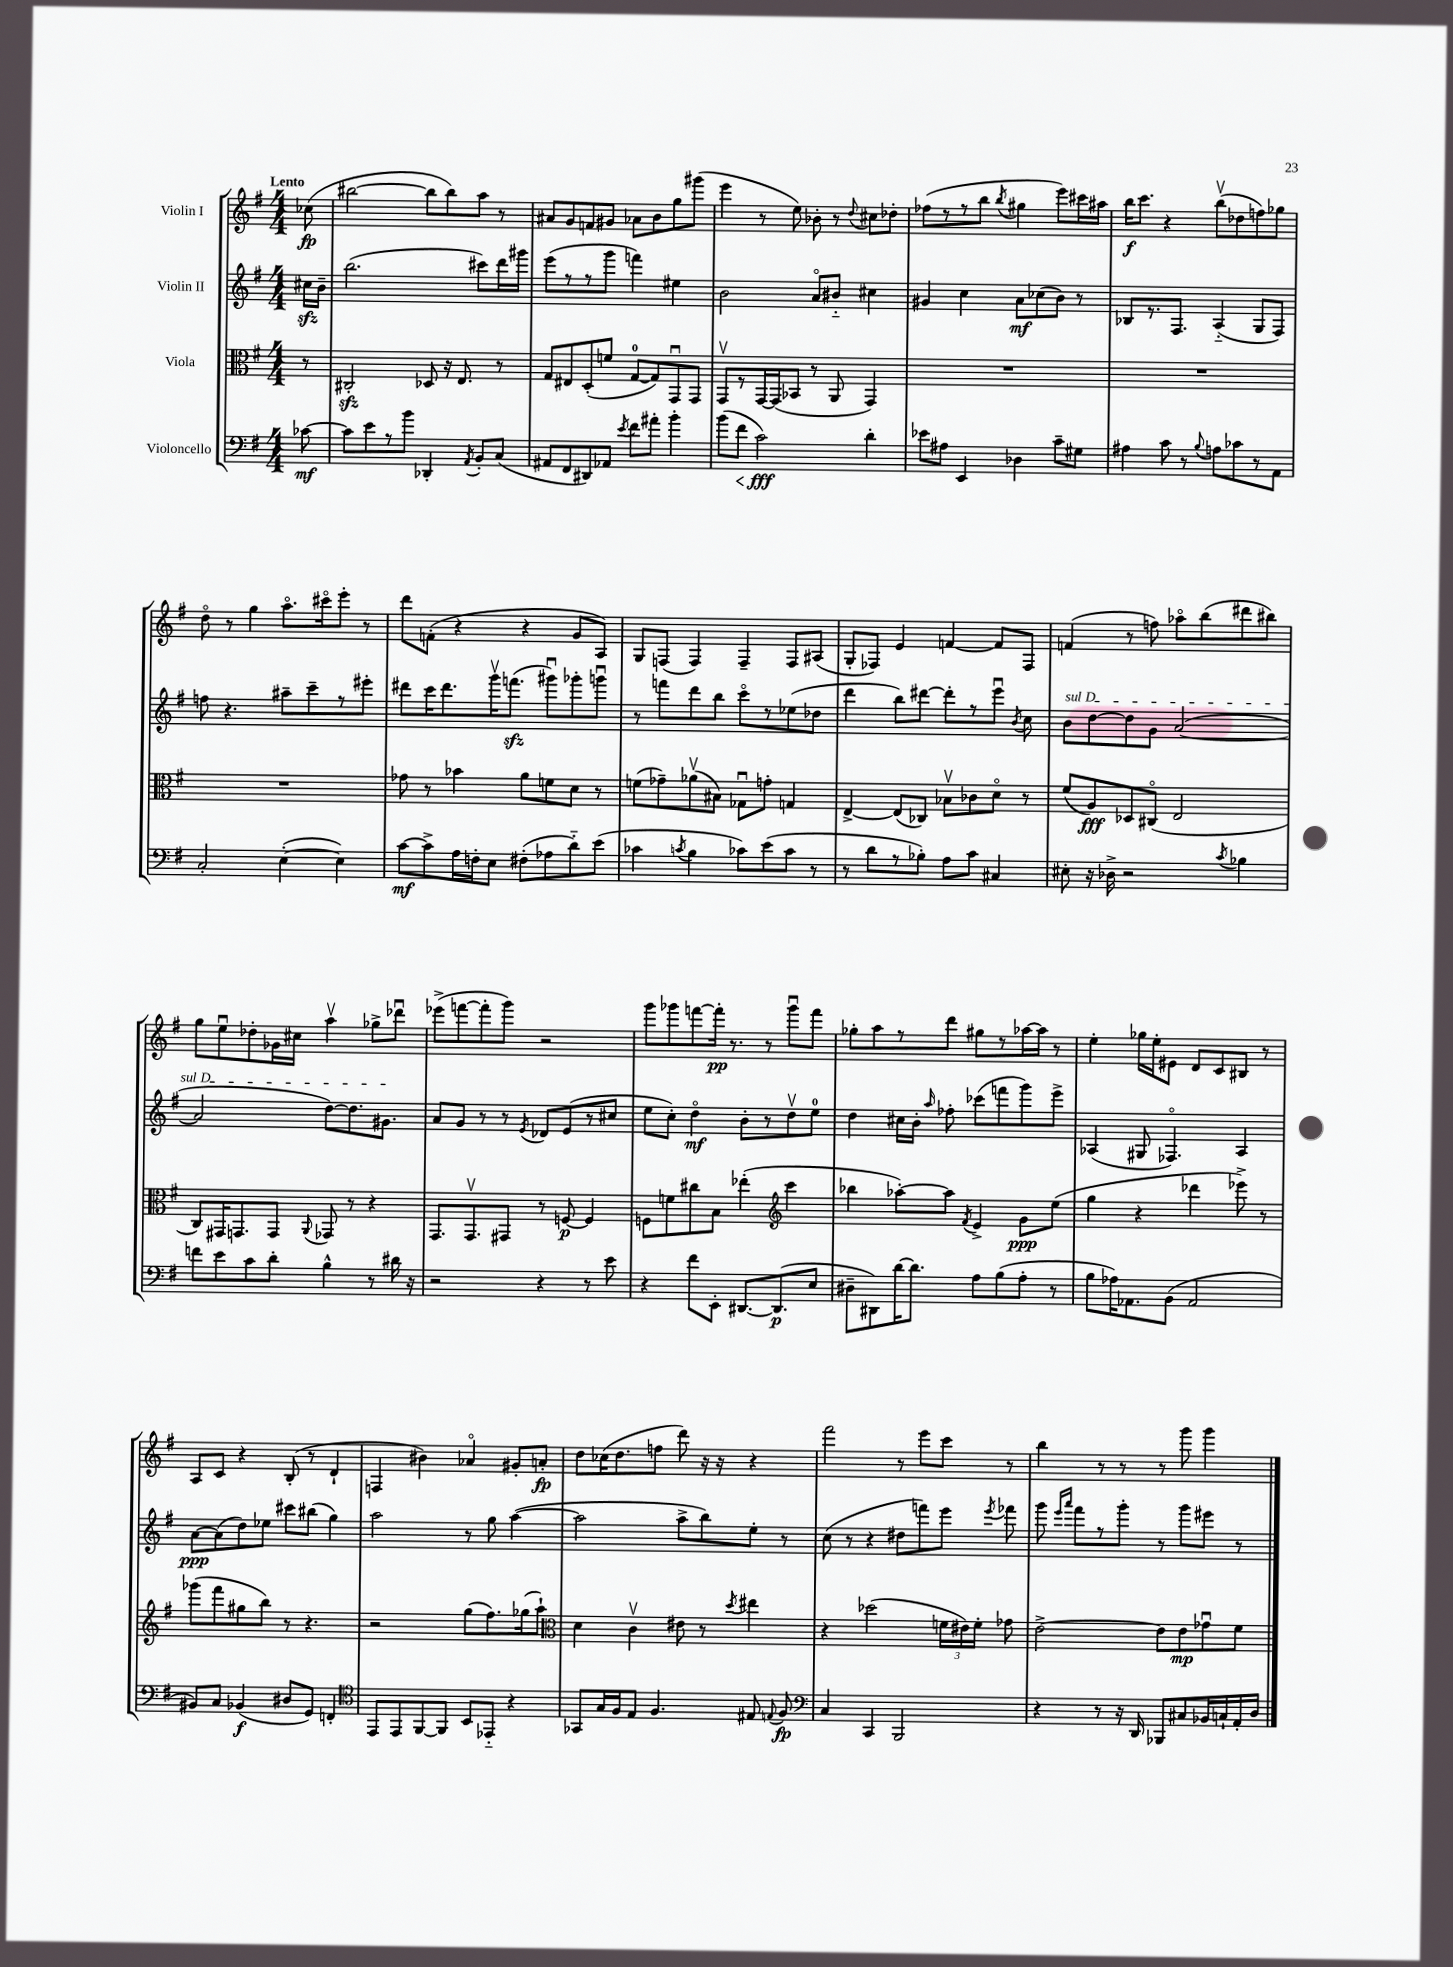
<<
\new StaffGroup <<
\new Staff = "s0" \with { instrumentName = "Violin I" } {
    \clef treble \key g \major \numericTimeSignature \time 4/4 \partial 8 \tempo "Lento"
    \autoBeamOff ces''8\fp( |
    bis''2~ bis''8[ bis''8) a''8] r8 |
    ais'8[ g'8 f'8 gis'8] aes'8[ b'8 g''8 gis'''8]( |
    e'''4 r8 e''8) bes'8-. r8 \appoggiatura { d''8 } cis''8[ des''8]-. |
    fes''8[( r8 r8 b''8] \acciaccatura { b''8 } gis''4 e'''8[) cis'''16 ais''16] |
    b''16[\f c'''8.] r4 b''8[\upbow( des''8 f''8) ges''8] |
    d''8\flageolet r8 g''4 a''8.[\flageolet cis'''16\flageolet e'''8]-. r8 |
    d'''8[ f'8]-.( r4 r4 g'8[ a8]) |
    g8[ f8]( f4) f4-- f8[ ais8]( |
    g8[-. fes8]) e'4 f'4~ f'8[ fes8] |
    f'4( r8 f''8) aes''8[\flageolet b''8( dis'''8 bis''8]) |
    g''8[ e''8\downbow des''8-. ges'16 cis''16] a''4\upbow ges''8[-> des'''8]\downbow |
    ees'''8[->( f'''8~ f'''8-. g'''8]) r2 |
    g'''8[ ges'''8 f'''8~ f'''16]-.\pp r8. r8 ges'''8[\downbow f'''8] |
    ges''8[-. a''8 r8 d'''8] gis''8[ r8 aes''16~ aes''16] r8 |
    e''4-. ges''16[ e''16-. eis'8] d'8[ c'8 bis8] r8 |
    a8[ c'8] r4 b8-.( r8 d'4-! |
    f4 bis'4) aes'4\flageolet gis'8[-. a'8]-.\fp |
    d''8[ ces''16( d''8. f''8] d'''8) r16 r16 r4 |
    fis'''2 r8 e'''8[ c'''8] r8 |
    b''4 r8 r8 r8 g'''8 g'''4 \bar "|." |
}
\new Staff = "s1" \with { instrumentName = "Violin II" } {
    \clef treble \key g \major \numericTimeSignature \time 4/4 \partial 8
    \autoBeamOff cis''16[\sfz b'16]-- |
    b''2.( cis'''8[) d'''16 gis'''16] |
    e'''8[( r8 r8 g'''8] f'''4) eis''4 |
    b'2 a'8[\flageolet bis'8]-_ cis''4 |
    gis'4 c''4 a'8[\mf ces''8( b'8]) r8 |
    bes8[ r8. fis8.] a4-_( g8[ fis8]) |
    f''8 r4. ais''8[-- c'''8-- r8 eis'''8]-. |
    dis'''8[ c'''16 dis'''8. g'''16\upbow f'''8.]\sfz( gis'''8[\downbow) ges'''8-. g'''8]\downbow |
    r8 f'''8[ d'''8 b''8] c'''8[\flageolet r8 ees''8( des''8] |
    d'''4 b''8[) dis'''8]~ dis'''8[-. r8 e'''8]\downbow \acciaccatura { b'8 } c''8 |
    \once \override TextSpanner.bound-details.left.text = \markup { \italic "sul D" } b'8[\startTextSpan d''8~ d''8 g'8] a'2~( |
    a'2 d''8[~) d''8. gis'8.]\stopTextSpan |
    a'8[ g'8] r8 r8 \acciaccatura { e'8 } des'8[ e'8( r8 cis''8] |
    e''8[ c''8]-.) d''4\flageolet\mf b'8[-. r8 d''8\upbow e''8]-0 |
    d''4 cis''16[ b'16]-. \grace { a''16 } fes''8-. ces'''8[( f'''8 g'''8) e'''8]-> |
    aes4( gis8 fes4.\flageolet) aes4 |
    a'8[~\ppp a'8( d''8) ees''8] cis'''8[ bis''8]( g''4) |
    a''2 r8 g''8 a''4~( |
    a''2 a''8[-> b''8) e''8]-. r8 |
    c''8( r8 r4 dis''8[ f'''8) e'''8] \acciaccatura { e'''8 } fes'''8 |
    g'''8 \grace { e'''16[ a'''16] } fis'''8[ r8 g'''8]-. r8 g'''8[ eis'''8] r8 \bar "|." |
}
\new Staff = "s2" \with { instrumentName = "Viola" } {
    \clef alto \key g \major \numericTimeSignature \time 4/4 \partial 8
    \autoBeamOff r8 |
    cis2-.\sfz des8 r16 e8. r8 |
    g8[ eis8 d8-.( f'8] g8[-0~ g8) g,8\downbow g,8] |
    g,8[\upbow r8 g,16~ g,16( bes,8] r8 a,8 g,4) |
    R1 |
    R1 |
    R1 |
    ges'8 r8 bes'4 a'8[ f'8 d'8] r8 |
    f'8[( ges'8--) aes'8\upbow( bis8]) ges8[\downbow g'8]-. g4 |
    e4~-> e8[( ces8]) bes8[\upbow ces'8 d'8]\flageolet r8 |
    fis'8[( a8\fff) des8 cis8]\flageolet( e2 |
    c8[) gis,16 g,8. g,8] \appoggiatura { a,8 } ges,8 r8 r4 |
    g,8.[ g,8.\upbow gis,8] r8 f8~\p f4 |
    f8[ f'8 cis''8 b8] ees''4-.( \clef treble c'''4 |
    bes''4 aes''8[~-.) aes''8] \acciaccatura { fis'8 } e'4-> g'8[\ppp e''8]( |
    g''4 r4 des'''4 ees'''8->) r8 |
    ges'''8[( fis'''8 gis''8 b''8]) r8 r4. |
    r2 g''8[( fis''8.) ges''16( a''8]-!) |
    \clef alto d'4 c'4\upbow eis'8 r8 \acciaccatura { d''8 } eis''4 |
    r4 des''2( \tuplet 3/2 { f'16[ eis'16) f'16]-. } ges'8 |
    e'2~-> e'8[ e'8\mp ges'8\downbow fis'8] \bar "|." |
}
\new Staff = "s3" \with { instrumentName = "Violoncello" } {
    \clef bass \key g \major \numericTimeSignature \time 4/4 \partial 8
    \autoBeamOff ces'8~\mf |
    ces'8[ e'8 r8 b'8] des,4-. \acciaccatura { a,8 } b,8[-. c8]( |
    ais,8[ fis,8 dis,8) aes,8] \acciaccatura { e'8 } fis'8[ ais'8]-. b'4-. |
    b'8[( fis'8]\< c'2\fff\!) d'4-. |
    ees'8[ ais8] e,4 des4 c'8[-- gis8] |
    ais4 c'8 r8 \appoggiatura { b8 } a8[ ces'8 r8 a,8] |
    c2-. e4~-.( e4) |
    c'8[~\mf c'8-> a16 f16-. e8] fis8[-.( aes8 d'8-_) e'8]( |
    ces'4 \acciaccatura { c'8 } b4 ces'8[) e'8( ces'8] r8 |
    r8 d'8[ r8 bes8]-.) a8[ c'8] cis4 |
    eis8-. r16 des16-> r2 \acciaccatura { c'8 } bes4 |
    f'8[ e'8 c'8 d'8]-. b4-^ r8 dis'16 r16 |
    r2 r4 r8 e'8 |
    r4 fis'8[ e,8]-. dis,8.[~ dis,8.\p( e8] |
    dis8[-- dis,8) d'16~ d'8.] a8[ b8( a8]-. r8 |
    b8[ aes16) aes,8. b,8]( aes,2 |
    bis,8[) c8] bes,4\f( dis8[ g,8]) f,4-. |
    \clef tenor e,8[ e,8 fis,8~ fis,8] b,8[ ees,8]-_ r4 |
    ges,8[ g16 fis16 e8] fis4. eis8 \appoggiatura { e8 } fis8\fp |
    \clef bass c4 c,4 b,,2 |
    r4 r8 r16 d,16 bes,,8[ cis8 bes,16 c16-! a,16-. d16] \bar "|." |
}
>>
>>
\layout { \context { \Score \remove "Bar_number_engraver" } }
